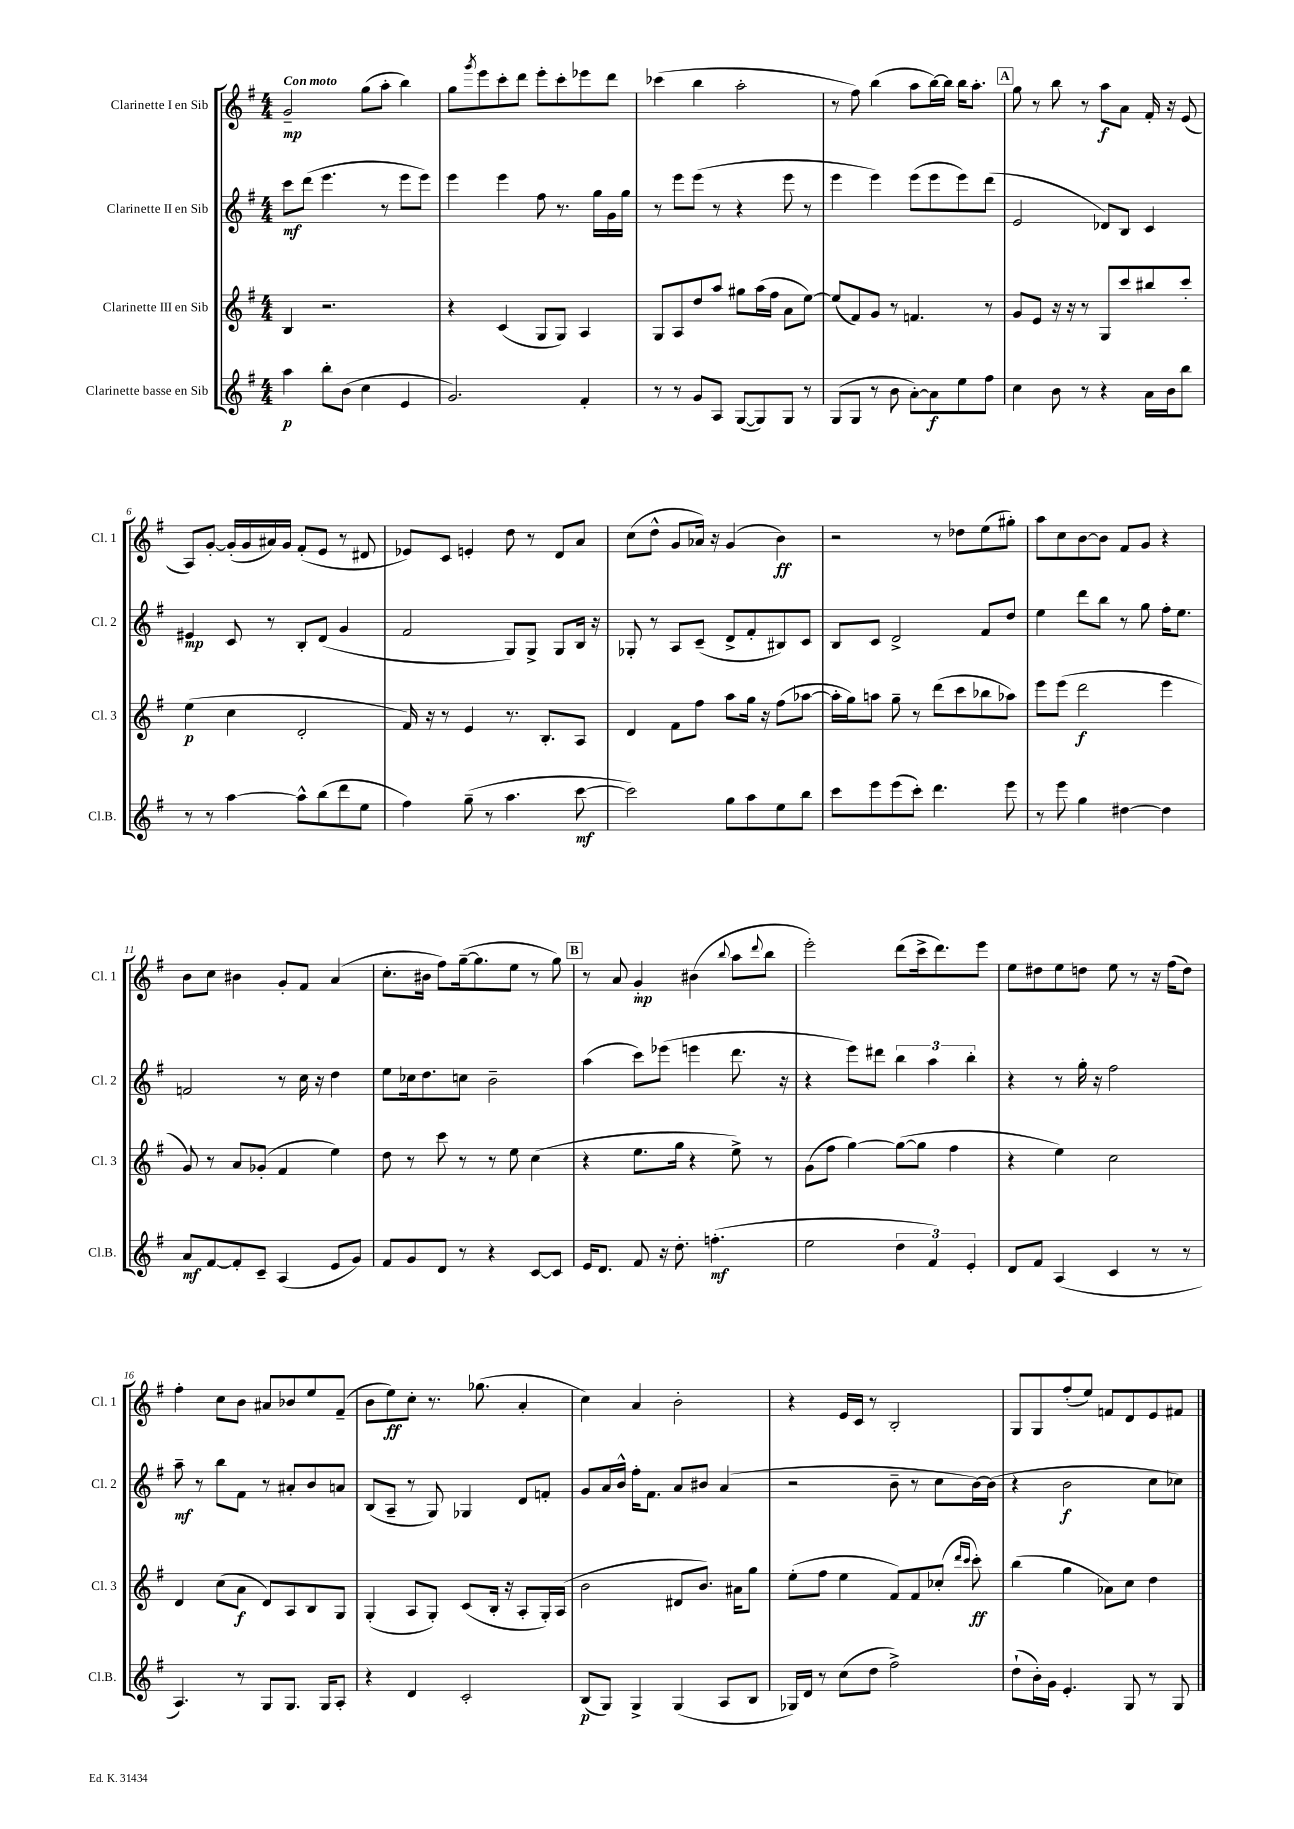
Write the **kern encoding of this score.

**kern	**dynam	**kern	**dynam	**kern	**dynam	**kern	**dynam
*part4	*part4	*part3	*part3	*part2	*part2	*part1	*part1
*staff4	*staff4	*staff3	*staff3	*staff2	*staff2	*staff1	*staff1
*I"Clarinette basse en Sib	*	*I"Clarinette III en Sib	*	*I"Clarinette II en Sib	*	*I"Clarinette I en Sib	*
*I'Cl.B.	*	*I'Cl. 3	*	*I'Cl. 2	*	*I'Cl. 1	*
*clefG2	*	*clefG2	*	*clefG2	*	*clefG2	*
*k[f#]	*	*k[f#]	*	*k[f#]	*	*k[f#]	*
*M4/4	*	*M4/4	*	*M4/4	*	*M4/4	*
=1	=1	=1	=1	=1	=1	=1	=1
!	!	!	!	!	!	!LO:TX:a:B:t=Con moto	!
4aa\	p	4B/	.	8ccc\L	mf	2g~/	mp
.	.	.	.	(8ddd\J	.	.	.
8bb'\L	.	2.r	.	4.eee\	.	.	.
(8b\J	.	.	.	.	.	.	.
4cc\	.	.	.	.	.	(8gg\L	.
.	.	.	.	8r	.	8aa'\J	.
4e/	.	.	.	8eee\L	.	4bb\)	.
.	.	.	.	8eee\J)	.	.	.
=2	=2	=2	=2	=2	=2	=2	=2
2.g/)	.	4r	.	4eee\	.	8gg\L	.
.	.	.	.	.	.	8qggg/	.
.	.	.	.	.	.	8eee\	.
.	.	(4c/	.	4eee\	.	8ccc'\	.
.	.	.	.	.	.	8ddd\J	.
.	.	8G/L	.	8ff#\	.	8eee'\L	.
.	.	8G/J)	.	8.r	.	8ccc'\	.
4f#'/	.	4A/	.	.	.	8eee-X\	.
.	.	.	.	16gg\LL	.	.	.
.	.	.	.	16g\	.	8ddd\J	.
.	.	.	.	16gg\JJ	.	.	.
=3	=3	=3	=3	=3	=3	=3	=3
8r	.	8G/L	.	8r	.	(4ccc-X\	.
8r	.	8A/	.	8eee\L	.	.	.
8g/L	.	8dd/	.	(8eee\J	.	4bb\	.
8A/J	.	8aa/J	.	8r	.	.	.
([8G/L	.	8gg#X\L	.	4r	.	2aa'\	.
8G/])	.	(16aa\L	.	.	.	.	.
.	.	16ff#\JJ	.	.	.	.	.
8G/J	.	8a\L	.	8eee\	.	.	.
8r	.	[8ee\J)	.	8r	.	.	.
=4	=4	=4	=4	=4	=4	=4	=4
(8G/L	.	(8ee/L]	.	4eee\	.	8r	.
8G/J	.	8f#/)	.	.	.	8ff#\)	.
8r	.	8g/J	.	4eee\)	.	(4bb\	.
8b\	.	8r	.	.	.	.	.
[8a'\L)	.	4.fn/	.	(8eee\L	.	8aa\L	.
8a\]	f	.	.	8eee\	.	[16bb\L)	.
.	.	.	.	.	.	16bb\JJ]	.
8ee\	.	.	.	8eee\)	.	16bb\KL	.
.	.	.	.	.	.	8.aa'\J	.
8ff#\J	.	8r	.	(8ddd\J	.	.	.
!!LO:REH:place=s1:t=A
=5	=5	=5	=5	=5	=5	=5	=5
4cc\	.	8g/L	.	2e/	.	8gg\	.
.	.	8e/J	.	.	.	8r	.
8b\	.	16r	.	.	.	8bb\	.
.	.	16r	.	.	.	.	.
8r	.	8r	.	.	.	8r	.
4r	.	8G/L	.	8d-X/L)	.	8aa\L	f
.	.	8ccc/	.	8B/J	.	8a\J	.
16a\LL	.	8bb#X/	.	4c/	.	16f#'/	.
16b\J	.	.	.	.	.	16r	.
8bb\J	.	8ccc'/J	.	.	.	(8e/	.
!!LO:LB:g=z
=6	=6	=6	=6	=6	=6	=6	=6
8r	.	(4ee\	p	4e#X/	mp	8A/L)	.
8r	.	.	.	.	.	[8g'/J	.
[4aa\	.	4cc\	.	8c/	.	(16g'/LL]	.
.	.	.	.	.	.	16g/	.
.	.	.	.	8r	.	16a#X/)	.
.	.	.	.	.	.	16g/JJ	.
8aa^^\L]	.	2d'/	.	8B'/L	.	(8f#'/L	.
(8bb\	.	.	.	(8d/J	.	8e/J	.
8ddd\	.	.	.	4g/	.	8r	.
8ee\J	.	.	.	.	.	8d#X/	.
=7	=7	=7	=7	=7	=7	=7	=7
4ff#\)	.	16f#/)	.	2f#/	.	8e-X/L)	.
.	.	16r	.	.	.	.	.
.	.	8r	.	.	.	8c/J	.
(8gg~\	.	4e/	.	.	.	4en'/	.
8r	.	.	.	.	.	.	.
4.aa\	.	8.r	.	8G/L)	.	8dd\	.
.	.	.	.	8G^/J	.	8r	.
.	.	8.B'/L	.	.	.	.	.
.	.	.	.	8G/L	.	8d/L	.
[8ccc\	mf	8A/J	.	16B/Jk	.	8a/J	.
.	.	.	.	16r	.	.	.
=8	=8	=8	=8	=8	=8	=8	=8
2ccc\])	.	4d/	.	8G-X'/	.	(8cc\L	.
.	.	.	.	8r	.	8dd^^\J	.
.	.	8f#\L	.	8A/L	.	8g/L	.
.	.	8ff#\J	.	(8c~/J	.	16a-X/Jk)	.
.	.	.	.	.	.	16r	.
8gg\L	.	8aa\L	.	8d^/L	.	(4g/	.
8aa\	.	16gg\Jk	.	8f#'/	.	.	.
.	.	16r	.	.	.	.	.
8ee\	.	(8ff#\L	.	8B#X/)	.	4b\)	ff
8bb\J	.	[8aa-X\J	.	8c/J	.	.	.
=9	=9	=9	=9	=9	=9	=9	=9
8ccc\L	.	16aa-'\LL]	.	8B/L	.	2r	.
.	.	16gg\J)	.	.	.	.	.
8eee\	.	8aan\J	.	8c/J	.	.	.
(8eee\	.	8gg~\	.	2d^/	.	.	.
8ccc'\J)	.	8r	.	.	.	.	.
4.ddd\	.	(8ddd\L	.	.	.	8r	.
.	.	8ccc\	.	.	.	8dd-X\L	.
.	.	8bb-X\	.	8f#/L	.	(8ee\	.
8eee\	.	8aa-X\J)	.	8dd/J	.	8gg#X'\J)	.
=10	=10	=10	=10	=10	=10	=10	=10
8r	.	8eee\L	.	4ee\	.	8aa\L	.
8eee\	.	(8eee\J	.	.	.	8cc\	.
4gg\	.	2ddd\	f	8ddd\L	.	[8b\	.
.	.	.	.	8bb\J	.	8b\J]	.
[4dd#X\	.	.	.	8r	.	8f#/L	.
.	.	.	.	8gg\	.	8g/J	.
4dd#\]	.	4eee\	.	16ff#'\KL	.	4r	.
.	.	.	.	8.ee\J	.	.	.
!!LO:LB:g=z
=11	=11	=11	=11	=11	=11	=11	=11
8a/L	mf	8g/)	.	2fn/	.	8b\L	.
[8f#/	.	8r	.	.	.	8cc\J	.
8f#'/]	.	8a/L	.	.	.	4b#X\	.
8c~/J	.	(8g-X'/J	.	.	.	.	.
(4A/	.	4f#/	.	8r	.	8g'/L	.
.	.	.	.	16cc\	.	8f#/J	.
.	.	.	.	16r	.	.	.
8e/L	.	4ee\)	.	4dd\	.	(4a/	.
8g/J)	.	.	.	.	.	.	.
=12	=12	=12	=12	=12	=12	=12	=12
8f#/L	.	8dd\	.	8ee\L	.	8.cc'\L	.
8g/	.	8r	.	16cc-X\k	.	.	.
.	.	.	.	8.dd\	.	16b#X\Jk	.
8d/J	.	8ccc\	.	.	.	8ff#\L)	.
8r	.	8r	.	8ccn\J	.	([16gg~\k	.
.	.	.	.	.	.	8.gg\]	.
4r	.	8r	.	2b~\	.	.	.
.	.	8ee\	.	.	.	8ee\J	.
[8c/L	.	(4cc\	.	.	.	8r	.
8c/J]	.	.	.	.	.	8gg\)	.
!!LO:REH:place=s1:t=B
=13	=13	=13	=13	=13	=13	=13	=13
16e/KL	.	4r	.	(4aa\	.	8r	.
8.d/J	.	.	.	.	.	.	.
.	.	.	.	.	.	8a/	.
8f#/	.	8.ee\L	.	8ccc\L)	.	4g'/	mp
16r	.	.	.	(8eee-X\J	.	.	.
8.dd'\	.	16gg\Jk	.	.	.	.	.
.	.	4r	.	4eeen\	.	(4b#X\	.
(4.ffn'\	mf	.	.	.	.	.	.
.	.	.	.	.	.	8qqbb/	.
.	.	8ee^\)	.	8.ddd\	.	8aa\L	.
.	.	.	.	.	.	8qqddd/	.
.	.	8r	.	.	.	8bb\J	.
.	.	.	.	16r	.	.	.
=14	=14	=14	=14	=14	=14	=14	=14
2ee\	.	(8g\L	.	4r	.	2eee'\)	.
.	.	8ff#\J	.	.	.	.	.
.	.	[4gg\)	.	8eee\L)	.	.	.
.	.	.	.	8ddd#X\J	.	.	.
6dd\	.	(8gg\L_	.	6bb\	.	(8ddd\L	.
.	.	8gg\J]	.	.	.	16ccc^\k	.
6f#/)	.	.	.	6aa\	.	.	.
.	.	.	.	.	.	8.ddd\)	.
.	.	4ff#\	.	.	.	.	.
6e'/	.	.	.	6bb'\	.	.	.
.	.	.	.	.	.	8eee\J	.
=15	=15	=15	=15	=15	=15	=15	=15
8d/L	.	4r	.	4r	.	8ee\L	.
8f#/J	.	.	.	.	.	8dd#X\	.
(4A/	.	4ee\)	.	8r	.	8ee\	.
.	.	.	.	16gg'\	.	8ddn\J	.
.	.	.	.	16r	.	.	.
4c/	.	2cc\	.	2ff#\	.	8ee\	.
.	.	.	.	.	.	8r	.
8r	.	.	.	.	.	16r	.
.	.	.	.	.	.	(16ff#\KL	.
8r	.	.	.	.	.	8dd\J)	.
!!LO:LB:g=z
=16	=16	=16	=16	=16	=16	=16	=16
4.A/)	.	4d/	.	8aa~\	mf	4ff#'\	.
.	.	.	.	8r	.	.	.
.	.	(8cc\L	.	8bb\L	.	8cc\L	.
8r	.	8a\J	f	8f#\J	.	8b\J	.
8G/L	.	8d/L)	.	8r	.	8a#X/L	.
8.G/J	.	8A/	.	8a#X'/L	.	8b-X/	.
.	.	8B/	.	8b/	.	8ee/	.
16G/KL	.	.	.	.	.	.	.
8A'/J	.	8G/J	.	8an/J	.	(8f#~/J	.
=17	=17	=17	=17	=17	=17	=17	=17
4r	.	(4G'/	.	(8B/L	.	8b\L	.
.	.	.	.	8A~/J	.	8ee\)	ff
4d/	.	8A/L	.	8r	.	8cc'\J	.
.	.	8G'/J)	.	8G/)	.	8.r	.
2c'/	.	(8c/L	.	4G-X/	.	.	.
.	.	.	.	.	.	(8.gg-X\	.
.	.	16B'/Jk	.	.	.	.	.
.	.	16r	.	.	.	.	.
.	.	8A'/L	.	8d/L	.	4a'/	.
.	.	16G'/L)	.	8fn'/J	.	.	.
.	.	(16A/JJ	.	.	.	.	.
=18	=18	=18	=18	=18	=18	=18	=18
(8B/L	p	2b\	.	8g/L	.	4cc\)	.
8G/J)	.	.	.	16a/L	.	.	.
.	.	.	.	16b^^/JJ	.	.	.
4G^/	.	.	.	16ff#'\KL	.	4a/	.
.	.	.	.	8.f#\J	.	.	.
(4G/	.	8d#X/L	.	8a/L	.	2b'\	.
.	.	8.b/J)	.	8b#X/J	.	.	.
8A/L	.	.	.	(4a/	.	.	.
.	.	16a#X\KL	.	.	.	.	.
8B/J	.	8gg\J	.	.	.	.	.
=19	=19	=19	=19	=19	=19	=19	=19
16G-X/LL)	.	(8ee'\L	.	2r	.	4r	.
16d/JJ	.	.	.	.	.	.	.
8r	.	8ff#\J	.	.	.	.	.
(8cc\L	.	4ee\	.	.	.	16e/LL	.
.	.	.	.	.	.	16c/JJ	.
8dd\J	.	.	.	.	.	8r	.
2ff#^\)	.	8f#/L)	.	8b~\	.	2B'/	.
.	.	8f#/	.	8r	.	.	.
.	.	(8cc-X'/J	.	8cc\L	.	.	.
.	.	16qqddd/LL	.	.	.	.	.
.	.	16qqccc/JJ	.	.	.	.	.
.	.	8ccc'\)	ff	[16b\L)	.	.	.
.	.	.	.	(16b\JJ]	.	.	.
=20	=20	=20	=20	=20	=20	=20	=20
(8dd`\L	.	(4bb\	.	4r	.	8G/L	.
16b'\L)	.	.	.	.	.	8G/	.
16g\JJ	.	.	.	.	.	.	.
4.e'/	.	4gg\	.	2b\	f	(8ff#'/	.
.	.	.	.	.	.	8ee/J)	.
.	.	8a-X\L)	.	.	.	8fn/L	.
8G/	.	8cc\J	.	.	.	8d/	.
8r	.	4dd\	.	8cc\L	.	8e/	.
8G/	.	.	.	8cc-X\J)	.	8f#X/J	.
==	==	==	==	==	==	==	==
*-	*-	*-	*-	*-	*-	*-	*-
